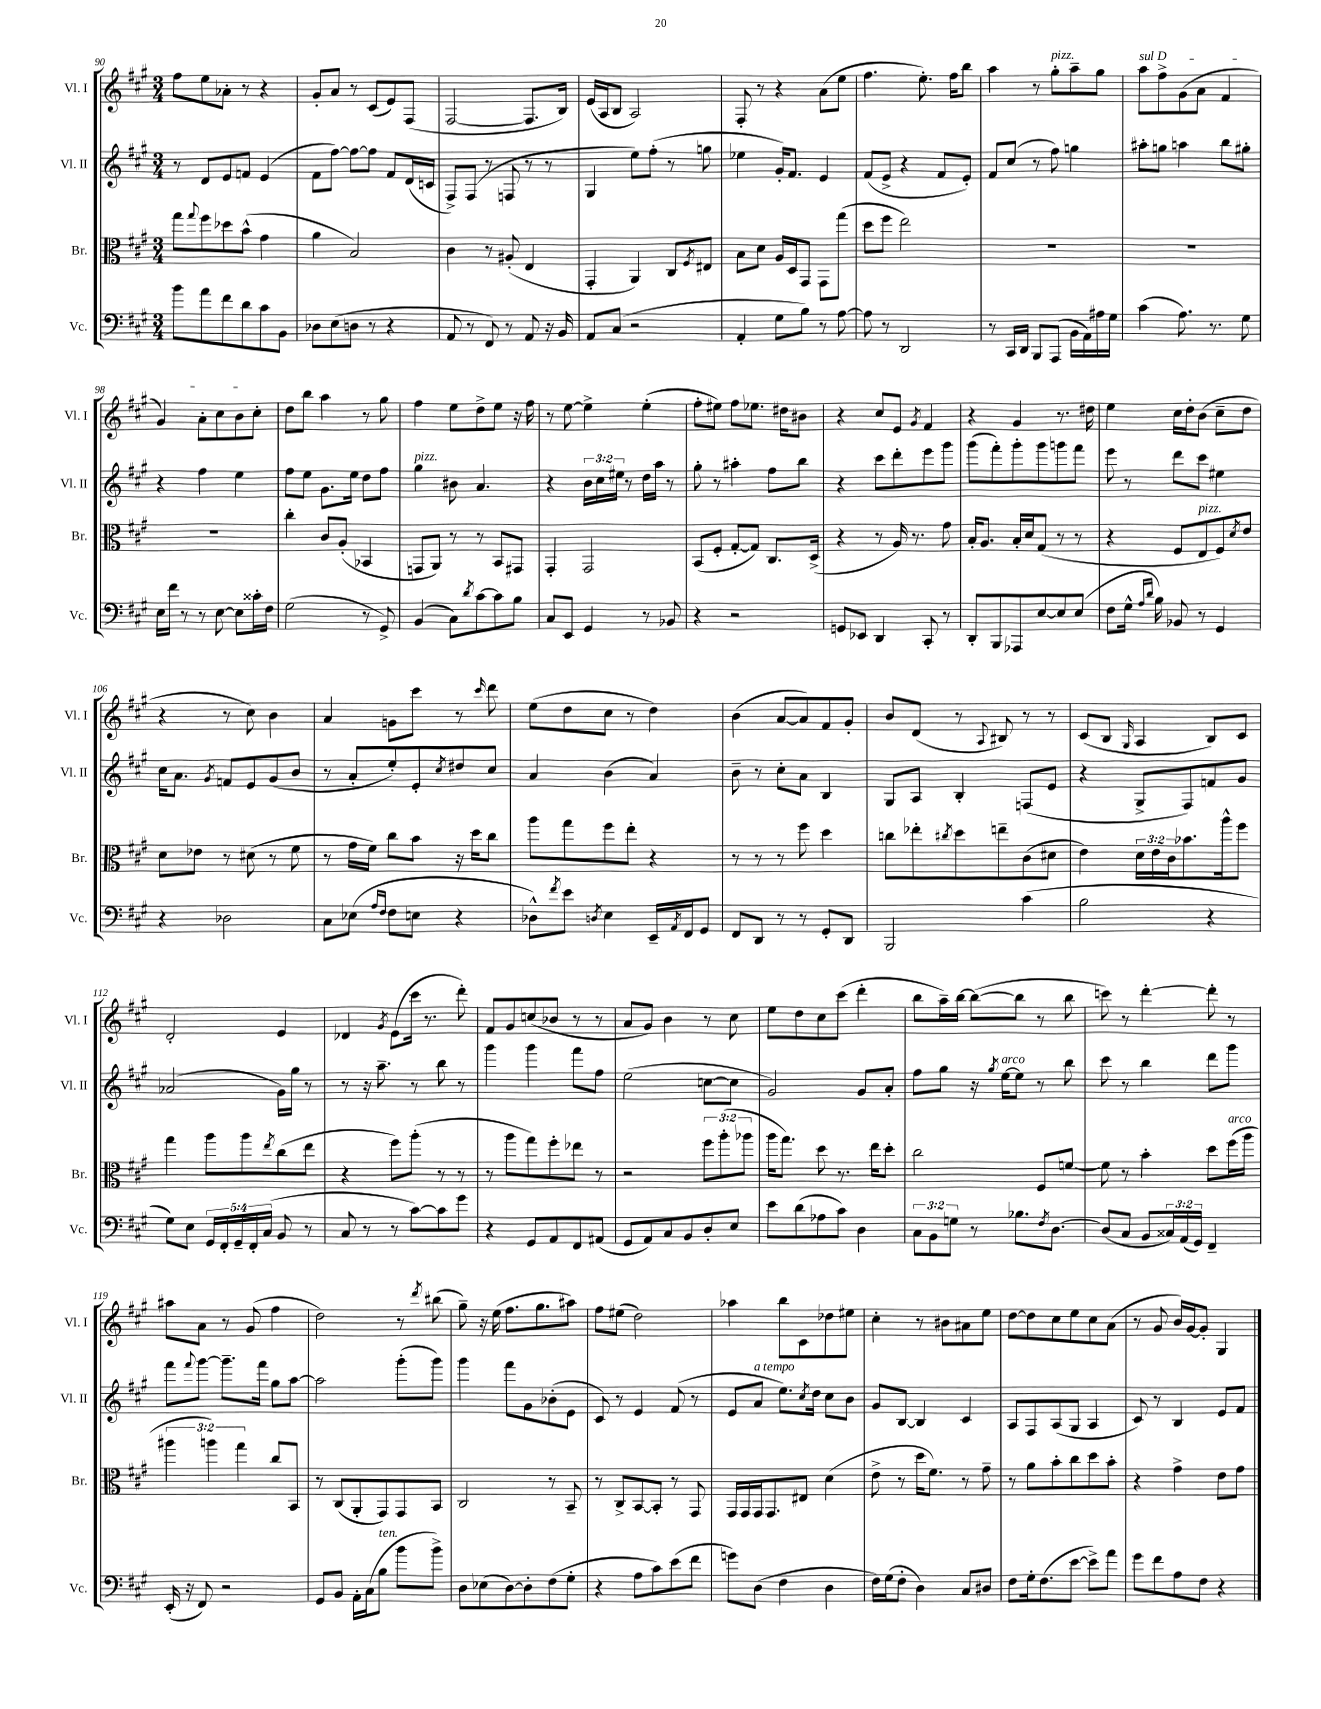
<<
\new StaffGroup <<
\new Staff = "s0" \with { instrumentName = "Vl. I" shortInstrumentName = "Vl. I" } {
    \clef treble \key a \major \numericTimeSignature \time 3/4
    fis''8 e''8 aes'8-. r8 r4 |
    gis'8-. a'8 r8 cis'8( e'8) fis8( |
    fis2~ fis8. b16) |
    e'16( a16 b8 a2) |
    fis8-. r8 r4 a'8( e''8 |
    fis''4. e''8.-.) fis''16 b''8 |
    a''4 r8 gis''8-.^\markup { \italic "pizz." } a''8-- gis''8 |
    \once \override TextSpanner.bound-details.left.text = \markup { \italic "sul D" } a''8\startTextSpan fis''8-> gis'8( a'8 fis'4 |
    gis'4) a'8-. cis''8 b'8 cis''8-.\stopTextSpan |
    d''8 b''8 a''4 r8 gis''8 |
    fis''4 e''8 d''8-> e''8 r16 fis''16 |
    r8 e''8~ e''4-> e''4-.( |
    fis''8-. eis''8) fis''8 ees''8. dis''16 bis'8 |
    r4 cis''8 e'8 \acciaccatura { gis'8 } fis'4 |
    r4 gis'4 r8. dis''16 |
    e''4 cis''16 d''16-. b'8( cis''8-- d''8 |
    r4 r8 cis''8) b'4 |
    a'4 g'8 cis'''8 r8 \grace { cis'''16 } d'''8 |
    e''8( d''8 cis''8 r8 d''4) |
    b'4( a'8~ a'8) fis'8 gis'8-. |
    b'8 d'8( r8 \appoggiatura { a8 } bis8) r8 r8 |
    cis'8( b8 \grace { gis16 } a4 b8) cis'8 |
    d'2-. e'4 |
    des'4 \acciaccatura { gis'8 } e'8( cis'''16 r8. d'''8-.) |
    fis'8 gis'8 c''8( bes'8 r8 r8 |
    a'8 gis'8) b'4 r8 cis''8 |
    e''8 d''8 cis''8 cis'''8( d'''4-. |
    b''8 a''16--) b''16~ b''8~( b''8 r8 b''8 |
    c'''8) r8 d'''4~-. d'''8-. r8 |
    ais''8 a'8 r8 gis'8( fis''4 |
    d''2) r8 \acciaccatura { d'''8 } bis''8( |
    gis''8--) r16 e''16( fis''8. gis''8. ais''8) |
    fis''8 eis''8( d''2) |
    aes''4 b''8 cis'8 des''8 eis''8 |
    cis''4-. r8 bis'8 ais'8 e''8 |
    d''8~ d''8 cis''8 e''8 cis''8 a'8( |
    r8 gis'8 b'16) gis'16~ gis'8-. gis4 \bar "|." |
}
\new Staff = "s1" \with { instrumentName = "Vl. II" shortInstrumentName = "Vl. II" } {
    \clef treble \key a \major \numericTimeSignature \time 3/4 \override Staff.TupletNumber.text = #tuplet-number::calc-fraction-text
    r8 d'8 e'8 f'8 e'4( |
    fis'8 fis''8~) fis''8~ fis''8 fis'8 d'16( c'16 |
    fis8->) fis8( r8 f8 r8 r8 |
    gis4 e''8) fis''8-.( r8 g''8 |
    ees''4 gis'16-.) fis'8. e'4 |
    fis'8( e'8-> r4 fis'8 e'8-.) |
    fis'8 cis''8( r8 fis''8) g''4 |
    ais''8-. g''8 a''4 b''8 gis''8-. |
    r4 fis''4 e''4 |
    fis''8 e''8 gis'8. e''16 d''8 fis''8 |
    gis''4^\markup { \italic "pizz." } bis'8 a'4. |
    r4 \tuplet 3/2 { b'16 cis''16 eis''16 } r8 d''16 a''16 r8 |
    gis''8-. r8 ais''4-. fis''8 b''8 |
    r4 cis'''8 d'''8-. e'''8 gis'''8 |
    gis'''8( fis'''8-.) gis'''8-. gis'''8 g'''8 fis'''8 |
    e'''8 r8 d'''8 cis'''8 eis''4 |
    cis''16 a'8. \acciaccatura { gis'8 } f'8 e'8 gis'8( b'8 |
    r8 a'8-. e''8-.) e'8-. \acciaccatura { cis''8 } dis''8 cis''8 |
    a'4 b'4( a'4) |
    b'8-- r8 cis''8-. a'8 b4 |
    gis8 a8 b4-. f8( e'8 |
    r4 gis8-> fis8) f'8 gis'8 |
    aes'2( gis'16) gis''16 r8 |
    r8 r16 a''8.-- r8 b''8 r8 |
    gis'''4 gis'''4 fis'''8 fis''8 |
    e''2( c''8~ c''8 |
    gis'2) gis'8 a'8-. |
    fis''8 gis''8 r16 \acciaccatura { gis''8 } e''16~^\markup { \italic "arco" } e''8 r8 b''8 |
    cis'''8 r8 b''4 d'''8 gis'''8 |
    fis'''8 \appoggiatura { fis'''8 } gis'''8~ gis'''8.-- fis'''16 gis''8 a''8~ |
    a''2 gis'''8-.( gis'''8) |
    gis'''4 fis'''8 gis'8 bes'8-.( e'8 |
    cis'8) r8 e'4 fis'8( r8 |
    e'8 a'8^\markup { \italic "a tempo" } e''8.) \acciaccatura { cis''8 } d''16 cis''8 b'8 |
    gis'8 b8~ b4 cis'4 |
    a8 fis8 a8( gis8 a4 |
    cis'8) r8 b4 e'8 fis'8 \bar "|." |
}
\new Staff = "s2" \with { instrumentName = "Br." shortInstrumentName = "Br." } {
    \clef alto \key a \major \numericTimeSignature \time 3/4 \override Staff.TupletNumber.text = #tuplet-number::calc-fraction-text
    gis''8 \appoggiatura { gis''8 } fis''8 des''8 b'8-^( gis'4 |
    a'4 b2) |
    cis'4 r8 ais8-.( e4 |
    gis,4-. a,4) cis8 \acciaccatura { fis8 } eis8 |
    b8 d'8 a16 d16 gis,8 gis,8 gis''8( |
    d''8 fis''8 e''2) |
    R2. |
    R2. |
    R2. |
    cis''4-. cis'8 a8-.( bes,4 |
    g,8 a,8) r8 r8 b,8 gis,8 |
    gis,4-. gis,2 |
    b,8( fis8-. gis8~-. gis8) cis8. d16->( |
    r4 r8 a16) r8. gis'8 |
    b16-. a8. b16-. d'16 gis8( r8 r8 |
    r4 fis8 e8^\markup { \italic "pizz." } fis8) \acciaccatura { d'8 } e'8 |
    d'8 ees'8 r8 dis'8( r8 fis'8 |
    r8 gis'16 fis'16) cis''8 b'8 r16 d''16 cis''8 |
    a''8 gis''8 fis''8 e''8-. r4 |
    r8 r8 r8 fis''8 d''4 |
    c''8 ees''8-. \acciaccatura { cis''8 } d''8 e''8-- cis'8( dis'8 |
    e'4) \tuplet 3/2 { d'16 e'16 cis'16 } bes'8. a''16-^ fis''8 |
    gis''4 a''8 a''8 \acciaccatura { e''8 } cis''8( e''8 |
    r4 fis''8) a''8-.( r8 r8 |
    r8 a''8 gis''8) fis''8-. ees''8 r8 |
    r2 \tuplet 3/2 { fis''8 a''8-.( aes''8 } |
    a''16 gis''8.) d''8 r8. e''16 d''8-. |
    cis''2 fis8 f'8~ |
    f'8 r8 b'4-. d''8 fis''16^\markup { \italic "arco" }( a''16 |
    \tuplet 3/2 { ais''4 a''4) gis''4 } cis''8 b,8 |
    r8 cis8( a,8-. gis,8) gis,8 b,8 |
    cis2 r8 b,8-- |
    r8 cis8-> b,8~ b,8-. r8 gis,8 |
    gis,16 gis,16 gis,16 gis,8. eis8 d'4( |
    e'8-> r8 d''16 fis'8.) r8 gis'8-- |
    r8 a'8 b'8-. cis''8 d''8 b'8-. |
    r4 gis'4-> e'8 gis'8 \bar "|." |
}
\new Staff = "s3" \with { instrumentName = "Vc." shortInstrumentName = "Vc." } {
    \clef bass \key a \major \numericTimeSignature \time 3/4 \override Staff.TupletNumber.text = #tuplet-number::calc-fraction-text
    b'8 a'8 fis'8 d'8 cis'8 b,8 |
    des8 e8( d8 r8 r4 |
    a,8 r8 fis,8) r8 a,8 r16 b,16 |
    a,8 cis8( r2 |
    a,4-. gis8 b8) r8 a8~ |
    a8 r8 d,2 |
    r8 cis,16 d,16 b,,8 a,,8( b,16 a,16) ais16 gis16 |
    cis'4( a8.) r8. gis8 |
    e16 fis'16 r8 r8 e8~ e8 cisis'16-. fis16 |
    gis2( r8 gis,8->) |
    b,4( cis8) \acciaccatura { d'8 } cis'8~ cis'8 b8 |
    cis8 e,8 gis,4 r8 bes,8 |
    r4 r2 |
    g,8 ees,8 d,4 cis,8-. r8 |
    d,8-. b,,8 aes,,8 e8~ e8 e8( |
    fis8 gis16-^ \grace { a16 d'16 } b16) bes,8 r8 gis,4 |
    r4 des2 |
    cis8 ees8( \grace { a16 fis16 } fis8 e8 r4 |
    des8-^) \acciaccatura { fis'8 } e'8 \acciaccatura { d8 } e4 e,16-- \acciaccatura { a,8 } fis,16 gis,8 |
    fis,8 d,8 r8 r8 gis,8-. d,8 |
    b,,2 cis'4( |
    b2 r4 |
    gis8) e8 \tuplet 5/4 { gis,16 fis,16-. gis,16-- fis,16-. cis16( } b,8 r8 |
    cis8 r8 r8 cis'8~) cis'8 gis'8 |
    r4 gis,8 a,8 fis,8 ais,8( |
    gis,8 a,8) cis8 b,8 d8-. e8 |
    e'8 d'8( aes8 cis'8) d4 |
    \tuplet 3/2 { cis8 b,8 g8 } r8 bes8. \acciaccatura { fis8 } d8.~ |
    d8( cis8 b,8 \tuplet 3/2 { cisis16) a,16( gis,16) } fis,4-- |
    e,16-.( r16 fis,8) r2 |
    gis,8 b,8 a,16-. cis16( b8^\markup { \italic "ten." } b'8 b'8->) |
    d8 ees8( d8~) d8-. fis8( gis8-. |
    r4 a8 cis'8) e'8( fis'8 |
    g'8) d8( fis4 d4 |
    fis16) gis16( fis8-. d4) cis8 dis8 |
    fis8 gis16-. fis8.( e'8~ e'8->) a'8 |
    gis'8 fis'8 a8 fis8 r4 \bar "|." |
}
>>
>>
\layout { \context { \Score currentBarNumber = #90 } }
